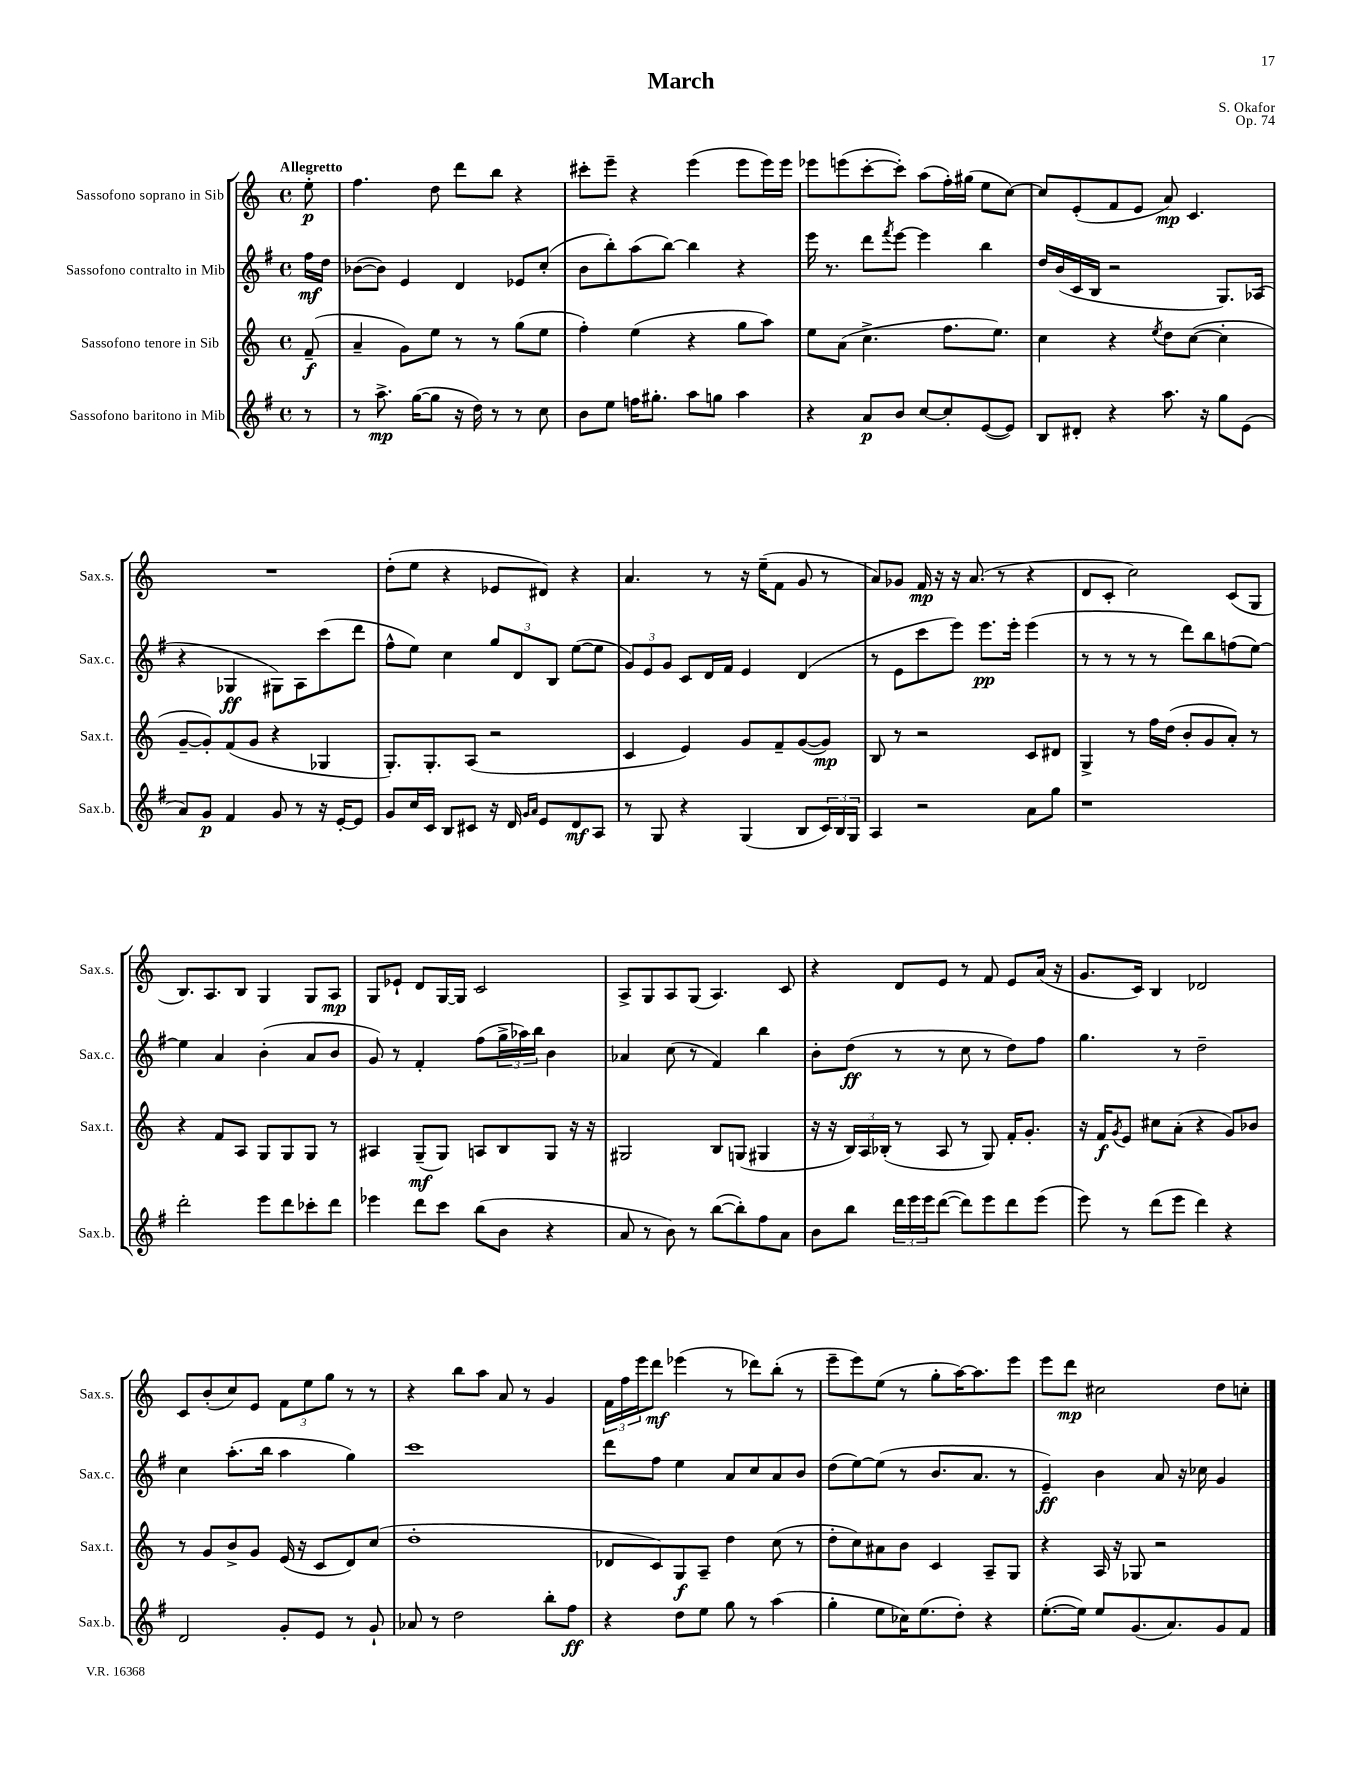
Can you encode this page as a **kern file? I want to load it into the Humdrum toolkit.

**kern	**kern	**kern	**kern
*staff4	*staff3	*staff2	*staff1
*clefG2	*clefG2	*clefG2	*clefG2
*k[f#]	*k[]	*k[f#]	*k[]
*M4/4	*M4/4	*M4/4	*M4/4
*met(c)	*met(c)	*met(c)	*met(c)
8r	(8f~	16ff#	8ee'
.	.	16dd	.
=	=	=	=
8r	4a~	([8b-	4.ff
8.aa^	.	8b-])	.
.	8g)	4e	.
([16gg	.	.	.
8gg]	8ee	.	8dd
16r	8r	4d	8ddd
16dd)	.	.	.
8r	8r	.	8bb
8r	(8gg	8e-	4r
8cc	8ee	(8cc'	.
=	=	=	=
8b	4ff')	8b	8ccc#'
8ee	.	8bb')	8eee~
16ff	(4ee	(8aa	4r
8.gg#'	.	.	.
.	.	[8bb)	.
8aa	4r	4bb]	(4eee
8gg	.	.	.
4aa	8gg	4r	8eee
.	8aa)	.	16eee)
.	.	.	16eee
=	=	=	=
4r	8ee	16eee	8eee-
.	.	8.r	.
.	(8a	.	(8eee
8a	4.cc^	8ddd	[8ccc'
.	.	8qfff#	.
8b	.	[8eee	8ccc'])
[8cc	.	4eee]	(8aa
8cc']	8.ff	.	16ff')
.	.	.	(16gg#
([8e	.	4bb	8ee
.	8.ee)	.	.
8e])	.	.	[8cc)
=	=	=	=
8B	4cc	16dd	8cc]
.	.	(16b	.
8d#'	.	16c	(8e'
.	.	16B	.
4r	4r	2r	8f
.	.	.	8e
.	8qee	.	.
8.aa	8dd	.	8a)
.	([8cc	.	4.c
16r	.	.	.
8gg	4cc']	8.G)	.
(8e	.	.	.
.	.	(16A-	.
=	=	=	=
8a)	[8g~	4r	1r
8g	8g'])	.	.
4f#	(8f	4G-	.
.	8g	.	.
8g	4r	8G#)	.
8r	.	8A	.
16r	4G-	(8ccc	.
[16e'	.	.	.
8e]	.	8ddd	.
=	=	=	=
8g	8.G')	8ff#^^	(8dd'
16cc	.	8ee)	8ee
16c	8.G'	.	.
8B	.	4cc	4r
8c#	(8A	.	.
16r	2r	12gg	8e-
16d	.	.	.
.	.	12d	.
16qqg	.	.	.
16qqa	.	.	.
8e	.	.	8d#)
.	.	12B	.
8d	.	([8ee	4r
8A	.	8ee]	.
=	=	=	=
8r	4c	12g)	4.a
.	.	12e	.
8G	.	.	.
.	.	12g	.
4r	4e)	8c	.
.	.	16d	8r
.	.	16f#	.
(4G	8g	4e	16r
.	.	.	(16ee~
.	8f~	.	8f
8B	([8g	(4d	8g
24c)	8g])	.	8r
24B	.	.	.
24G	.	.	.
=	=	=	=
4A	8B	8r	8a)
.	8r	8e	8g-
2r	2r	8ccc	16f
.	.	.	16r
.	.	8eee)	16r
.	.	.	(8.a
.	.	8.eee	.
.	.	.	8r
.	.	16eee'	.
8a	8c	(4eee	4r
8gg	8d#	.	.
=	=	=	=
1r	4G^	8r	8d
.	.	8r	8c'
.	8r	8r	2cc)
.	16ff	8r	.
.	(16dd	.	.
.	8b'	8ddd)	.
.	8g	8bb	.
.	8a')	(8ff	(8c
.	8r	[8ee)	8G
=	=	=	=
2ddd'	4r	4ee]	8.B)
.	.	.	8.A
.	8f	4a	.
.	8A	.	8B
8eee	8G	(4b'	4G
8ddd	8G	.	.
8ccc-'	8G	8a	8G
8ddd	8r	8b	8A
=	=	=	=
4eee-	4A#	8g)	8G
.	.	8r	8e-`
8ddd	(8G~	4f#'	8d
8ccc	8G)	.	[16G
.	.	.	16G]
(8bb	8A	(8ff#	2c
8b	8B	24gg^	.
.	.	24aa-)	.
.	.	24bb	.
4r	8G	4b	.
.	16r	.	.
.	16r	.	.
=	=	=	=
8a	2G#	4a-	8A^
8r	.	.	8G
8b)	.	(8cc	8A
8r	.	8r	(8G
([8bb	8B	4f#)	4.A)
8bb'])	(8G	.	.
8ff#	4G#	4bb	.
8a	.	.	8c
=	=	=	=
8b	16r	8b'	4r
.	16r	.	.
8bb	24B)	(8dd	.
.	24A	.	.
.	(24B-'	.	.
24ddd	8r	8r	8d
24eee	.	.	.
24eee	.	.	.
([8ddd	8A	8r	8e
8ddd])	8r	8cc	8r
8eee	8G)	8r	8f
8ddd	16f'	8dd)	8e
.	8.g'	.	.
(8eee	.	8ff#	(16a
.	.	.	16r
=	=	=	=
8eee)	16r	4.gg	8.g
.	16f	.	.
.	8qg	.	.
8r	8e	.	.
.	.	.	16c)
(8ddd	8cc#	.	4B
8eee	(8a'	8r	.
4ddd)	4r	2dd~	2d-
4r	8g)	.	.
.	8b-	.	.
=	=	=	=
2d	8r	4cc	8c
.	8g	.	(8b'
.	8b^	(8.aa'	8cc)
.	8g	.	8e
.	.	16bb	.
8g'	(16e	4aa	12f
.	16r	.	.
.	.	.	12ee
8e	8c	.	.
.	.	.	12gg
8r	8d)	4gg)	8r
8g`	(8cc	.	8r
=	=	=	=
8a-	1dd'	1ccc	4r
8r	.	.	.
2dd	.	.	8bb
.	.	.	8aa
.	.	.	8a
.	.	.	8r
8bb'	.	.	4g
8ff#	.	.	.
=	=	=	=
4r	8d-	8ddd	24f
.	.	.	24ff
.	.	.	24eee
.	8c)	8ff#	8ddd
8dd	8G	4ee	(4eee-
8ee	8A~	.	.
8gg	4dd	8a	8r
8r	.	8cc	8ddd-)
(4aa	(8cc	8a	(8bb'
.	8r	8b	8r
=	=	=	=
4gg'	8dd'	(8dd	8eee~
.	8cc)	[8ee)	8eee)
8ee	8a#	(8ee]	(8ee
16cc-)	8b	8r	8r
(8.ee	.	.	.
.	4c	8.b	8gg'
8dd')	.	.	[16aa)
.	.	8.a	8.aa]
4r	8A~	.	.
.	8G	8r	8eee
=	=	=	=
([8.ee'	4r	4e~)	8eee
.	.	.	8ddd
16ee])	.	.	.
8ee	16A	4b	2cc#
.	16r	.	.
(8.g	8G-	.	.
.	2r	8a	.
8.a)	.	.	.
.	.	16r	.
.	.	16cc-	.
8g	.	4g	8dd
8f#	.	.	8cc'
==	==	==	==
*-	*-	*-	*-
